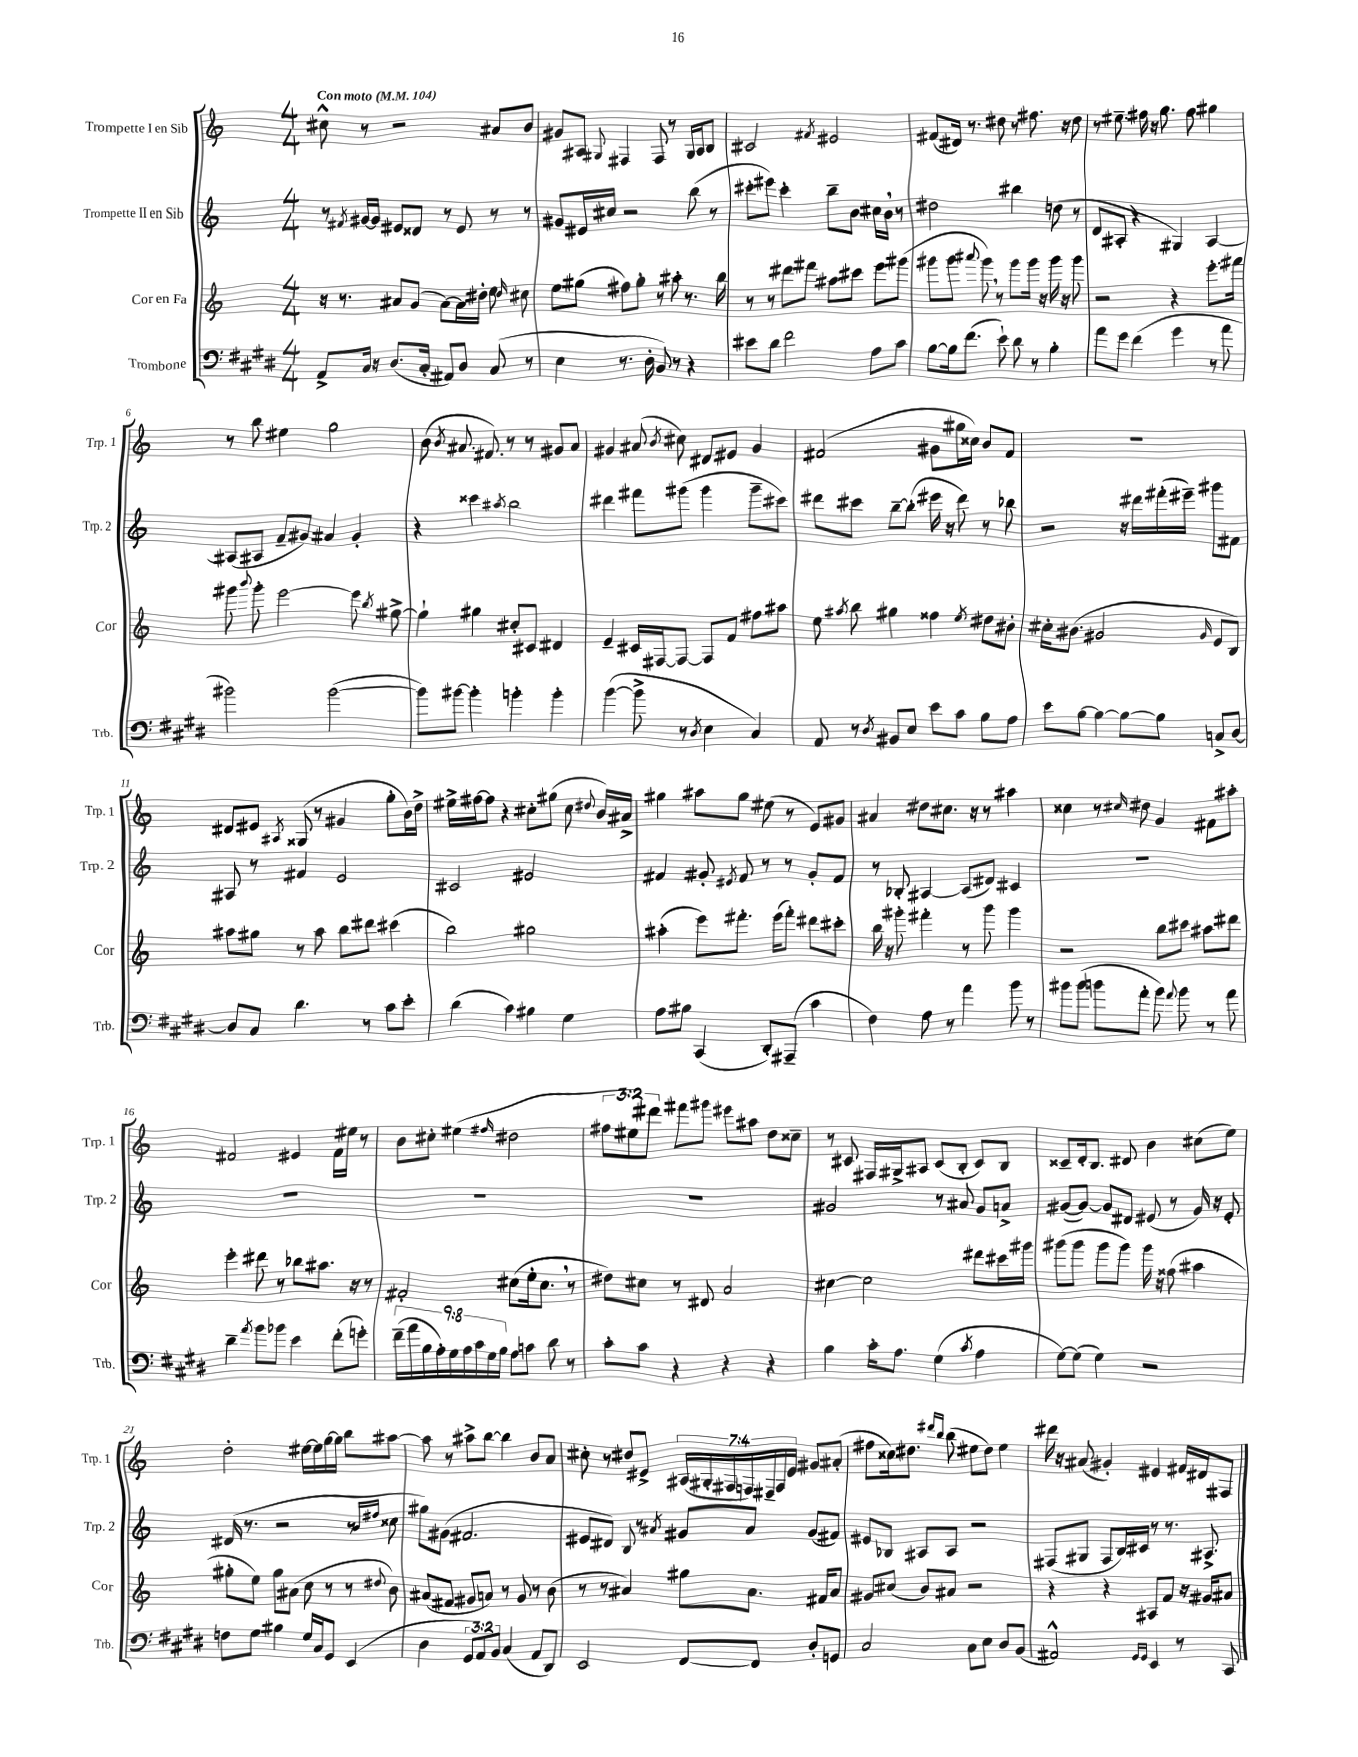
<<
\new StaffGroup <<
\new Staff = "s0" \with { instrumentName = "Trompette I en Sib" shortInstrumentName = "Trp. 1" } {
    \clef treble \key c \major \numericTimeSignature \time 4/4 \override Staff.TupletNumber.text = #tuplet-number::calc-fraction-text \tempo "Con moto" 4 = 104
    \autoBeamOff cis''8-^ r8 r2 ais'8[ b'8] |
    gis'8[ ais8] \appoggiatura { gis8 } fis4 fis8 r8 gis16[ ais16 b8] |
    cis'2 \acciaccatura { fis'8 } eis'2 |
    fis'8[( dis'16]) r8. dis''8 r8 fis''8. r16 dis''8 |
    r8 eis''8.-- fis''16 r16 g''8. fis''8 gis''4 |
    r8 b''8 eis''4 g''2 |
    b'8( \acciaccatura { b'8 } ais'8. fis'8.) r8 r8 gis'8[ ais'8] |
    gis'4 ais'8( \acciaccatura { b'8 } cis''8) dis'8[ eis'8] gis'4 |
    fis'2( gis'8[ gis''16 cisis''16]) b'8[ fis'8] |
    R1 |
    dis'8[ eis'8] \acciaccatura { ais8 } gisis8( r8 gis'4 g''8[-. b'16) d''16]-> |
    eis''16[-> fis''16~ fis''8] r4 cis''8[-. gis''8]( cis''8 \appoggiatura { dis''8 } b'16[) ais'16]-> |
    gis''4 ais''8[ gis''8] eis''8( r8 e'8[) gis'8] |
    ais'4 dis''8[ cis''8.] r16 r8 ais''4 |
    cisis''4 r8 \grace { cis''16 } dis''8 g'4 fis'8[ ais''8]-. |
    fis'2 eis'4 fis'16[ eis''16] r8 |
    b'8[ cis''8]-. eis''4( \grace { fis''16 } dis''2 |
    \tuplet 3/2 { fis''8[ eis''8) dis'''8] } fis'''8[ gis'''8] eis'''8[ ais''8] d''8[ cisis''8]-- |
    r8 cis'8 fis16[ gis16-> ais8] cis'8[( b8]-. cis'8[) b8] |
    cisis'8[-- d'16-. b8.] dis'8 b'4 cis''8[( e''8]) |
    d''2-. eis''16[~ eis''16 g''16~ g''16] b''8[ ais''8]~ |
    ais''8 r8 ais''8[-> b''8]~ b''4 b'8[ a'8] |
    cis''8-. r8 dis''8[ eis'8]-> \tuplet 7/4 { ais16[( gis16-. fis16 f16) fis16-- ais16 eis'16] } gis'8[ ais'8]-.( |
    fis''8[ cisis''16) dis''8.] \grace { dis'''16[ b''16] } b''8( eis''8[ dis''8]) eis''4 |
    dis'''16 r16 ais'8( gis'4-.) eis'4 fis'16[ dis'16 fis8] \bar "|." |
}
\new Staff = "s1" \with { instrumentName = "Trompette II en Sib" shortInstrumentName = "Trp. 2" } {
    \clef treble \key c \major \numericTimeSignature \time 4/4
    \autoBeamOff r8 \acciaccatura { fis'8 } gis'16[~ gis'16] eis'8[ disis'8] r8 eis'8 r8 r8 |
    gis'8[ eis'16 cis''16] r2 b''8( r8 |
    cis'''8[-. eis'''8]) cis'''4-. b''8[-- b'8] cis''16[ b'16] \breathe r8 |
    dis''2 bis''4 d''8( r8 |
    d'8[ ais8]-. r4 gis4) ais4~ |
    ais8[( ais8] f'8[-- gis'8]) ais'4 gis'4-. |
    r4 cisis'''4 \acciaccatura { ais''8 } b''2 |
    dis'''4 fis'''8[ gis'''8]( gis'''4 gis'''8[-- cis'''8]) |
    dis'''8[ cis'''8] b''8[~-- b''8]-.( eis'''16 r16 dis'''8) r8 bes''8 |
    r2 r16 dis'''16[ fis'''16-.( eis'''16]--) gis'''8[ fis'8] |
    ais8 r8 fis'4 e'2 |
    cis'2 eis'2 |
    fis'4 gis'8-. \acciaccatura { eis'8 } fis'8 r8 r8 gis'8[-. fis'8] |
    r8 bes8-. ais4~ ais8[( dis'8]) cis'4 |
    R1 |
    R1 |
    R1 |
    R1 |
    gis'2 r8 ais'8 gis'8[ a'8]-> |
    gis'8[~( gis'8]~) gis'8[ dis'8] eis'8( r8 gis'16) r16 eis'8-. |
    dis'16( r8. r2 r8 \grace { b'16[ fis''16] } cisis''8 |
    gis''8[) gis'8]( fis'2. |
    eis'8[ dis'8]) b8 r8 \acciaccatura { ais'8 } gis'8[ ais'8] gis'8[( fis'8]) |
    eis'8[ bes8] ais8[ ais8] r2 |
    fis8[( gis8] fis8[ b16) cis'16] r8 r8. ais8.-> \bar "|." |
}
\new Staff = "s2" \with { instrumentName = "Cor en Fa" shortInstrumentName = "Cor" } {
    \clef treble \key c \major \numericTimeSignature \time 4/4
    \autoBeamOff r16 r8. ais'8[ g'8]( ais'8[~) ais'16 dis''16]-. e''8 \grace { dis''16 } cis''8 |
    e''8[ gis''8]( fis''8[) gis''8]-. r8 ais''8-. r8. b''16 |
    r8 r8 dis'''8[ fis'''8] ais''8[ cis'''8] e'''8[ gis'''8]( |
    gis'''8[ gis'''8] \appoggiatura { ais'''8 } gis'''8) \breathe r8 gis'''8[ gis'''16] r16 gis'''16 r16 gis'''8 |
    r2 r4 e'''8.[-. fis'''16] |
    gis'''8 \appoggiatura { b'''8 } gis'''8-. e'''2~ e'''8 \acciaccatura { b''8 } gis''8~-> |
    gis''4-! gis''4 cis''8[-. cis'8] dis'4 |
    e'4-- cis'16[ fis16~ fis8]~ fis8[ f'8] fis''8[ ais''8] |
    e''8 \acciaccatura { ais''8 } b''8 gis''4 fisis''4 \acciaccatura { e''8 } dis''8[ bis'8]-. |
    cis''16[-. bis'8.]( gis'2 \grace { gis'16 } e'8[ b8]) |
    ais''8[ gis''8] r8 ais''8 b''8[ dis'''8] cis'''4( |
    b''2) gis''2 |
    ais''4-.( e'''8[) fis'''8.]-. e'''16[( fis'''8]-.) dis'''8[ cis'''8]-. |
    b''16 r16 gis'''8-. fis'''4-. r8 gis'''8 gis'''4 |
    r2 b''8[ cis'''8] ais''8[ dis'''8] |
    e'''4-. dis'''8 r8 bes''8[ ais''8.] r16 r8 |
    fis'2-. cis''8[( e''16-. cis''8.] \breathe r8 |
    dis''8[) cis''8] r8 dis'8 a'2 |
    cis''4~ cis''2 dis'''8[ cis'''16 gis'''16] |
    gis'''8[( gis'''8] gis'''8[ gis'''8]) gis'''16 r16 fisis''8( ais''4 |
    gis''8[-. e''8]) gis''8[ ais'8]( c''8 r8 r8 \appoggiatura { dis''8 } b'8) |
    ais'8[( fis'8] gis'8[ a'8]) r8 gis'8 r8 b'8( |
    r8 r8 ais'4) gis''8[ ais'8.] fis'16[ ais'8] |
    gis'8[ cis''8]( b'8[) ais'8] r2 |
    r4 r4 ais8[ f'8] r16 gis'16[ ais'8] \bar "|." |
}
\new Staff = "s3" \with { instrumentName = "Trombone" shortInstrumentName = "Trb." } {
    \clef bass \key e \major \numericTimeSignature \time 4/4 \override Staff.TupletNumber.text = #tuplet-number::calc-fraction-text
    \autoBeamOff a,8[-> cis16] r16 dis8.[( cis16]-. ais,8[) dis8] cis8( r8 |
    e4 r8. dis16-. b,8) r8 r4 |
    eis'8[ dis'8] fis'2 a8[ cis'8] |
    b8[~ b16 fis'8.]( e'8-!) dis'8 r8 b4-. |
    a'8[ gis'8] fis'4( gis'4 r8 a'8 |
    bis'2) bis'2~( |
    bis'8[) bis'8]~ bis'4-. b'4-. b'4-. |
    b'4~( b'8-> r8 \acciaccatura { dis8 } e4 cis4) |
    a,8 r8 \acciaccatura { dis8 } bis,8[ e8] e'8[ cis'8] b8[ a8] |
    e'8[ b8]~ b4~ b8[~ b8] c8[-> dis8]~ |
    dis8[ cis8] dis'4. r8 cis'8[ e'8]-. |
    dis'4( cis'4) bis4 gis4 |
    a8[ bis8] cis,4( dis,8[-.) ais,,8]--( cis'4 |
    fis4) a8 r8 a'4 b'8 r8 |
    bis'8[ bis'8]( b'8[ a'8]-. b'8) \appoggiatura { a'8 } b'8 r8 a'8 |
    dis'4-- \acciaccatura { a'8 } b'8[ bes'8] e'4 fis'8[-.( g'8]-.) |
    \tuplet 9/8 { fis'16[--( a'16 b16 a16-.) gis16 a16 cis'16 gis16 b16] } a8[ c'8] dis'8 r8 |
    cis'8[-. cis'8] r4 r4 r4 |
    b4 cis'16[-. a8.] gis4( \acciaccatura { cis'8 } a4 |
    gis8[~) gis8]( gis4) r2 |
    f8[ gis8] bis4 gis16[ cis16 gis,8] e,4( |
    dis4 \tuplet 3/2 { gis,8[) a,8 b,8] } cis4( a,8[ dis,8]) |
    e,2 fis,8[~ fis,8] dis8[-. g,8] |
    cis2 cis8[ e8] dis8[ b,8]( |
    ais,2-^) \grace { gis,16[ gis,16] } e,4 r8 cis,8 \bar "|." |
}
>>
>>
